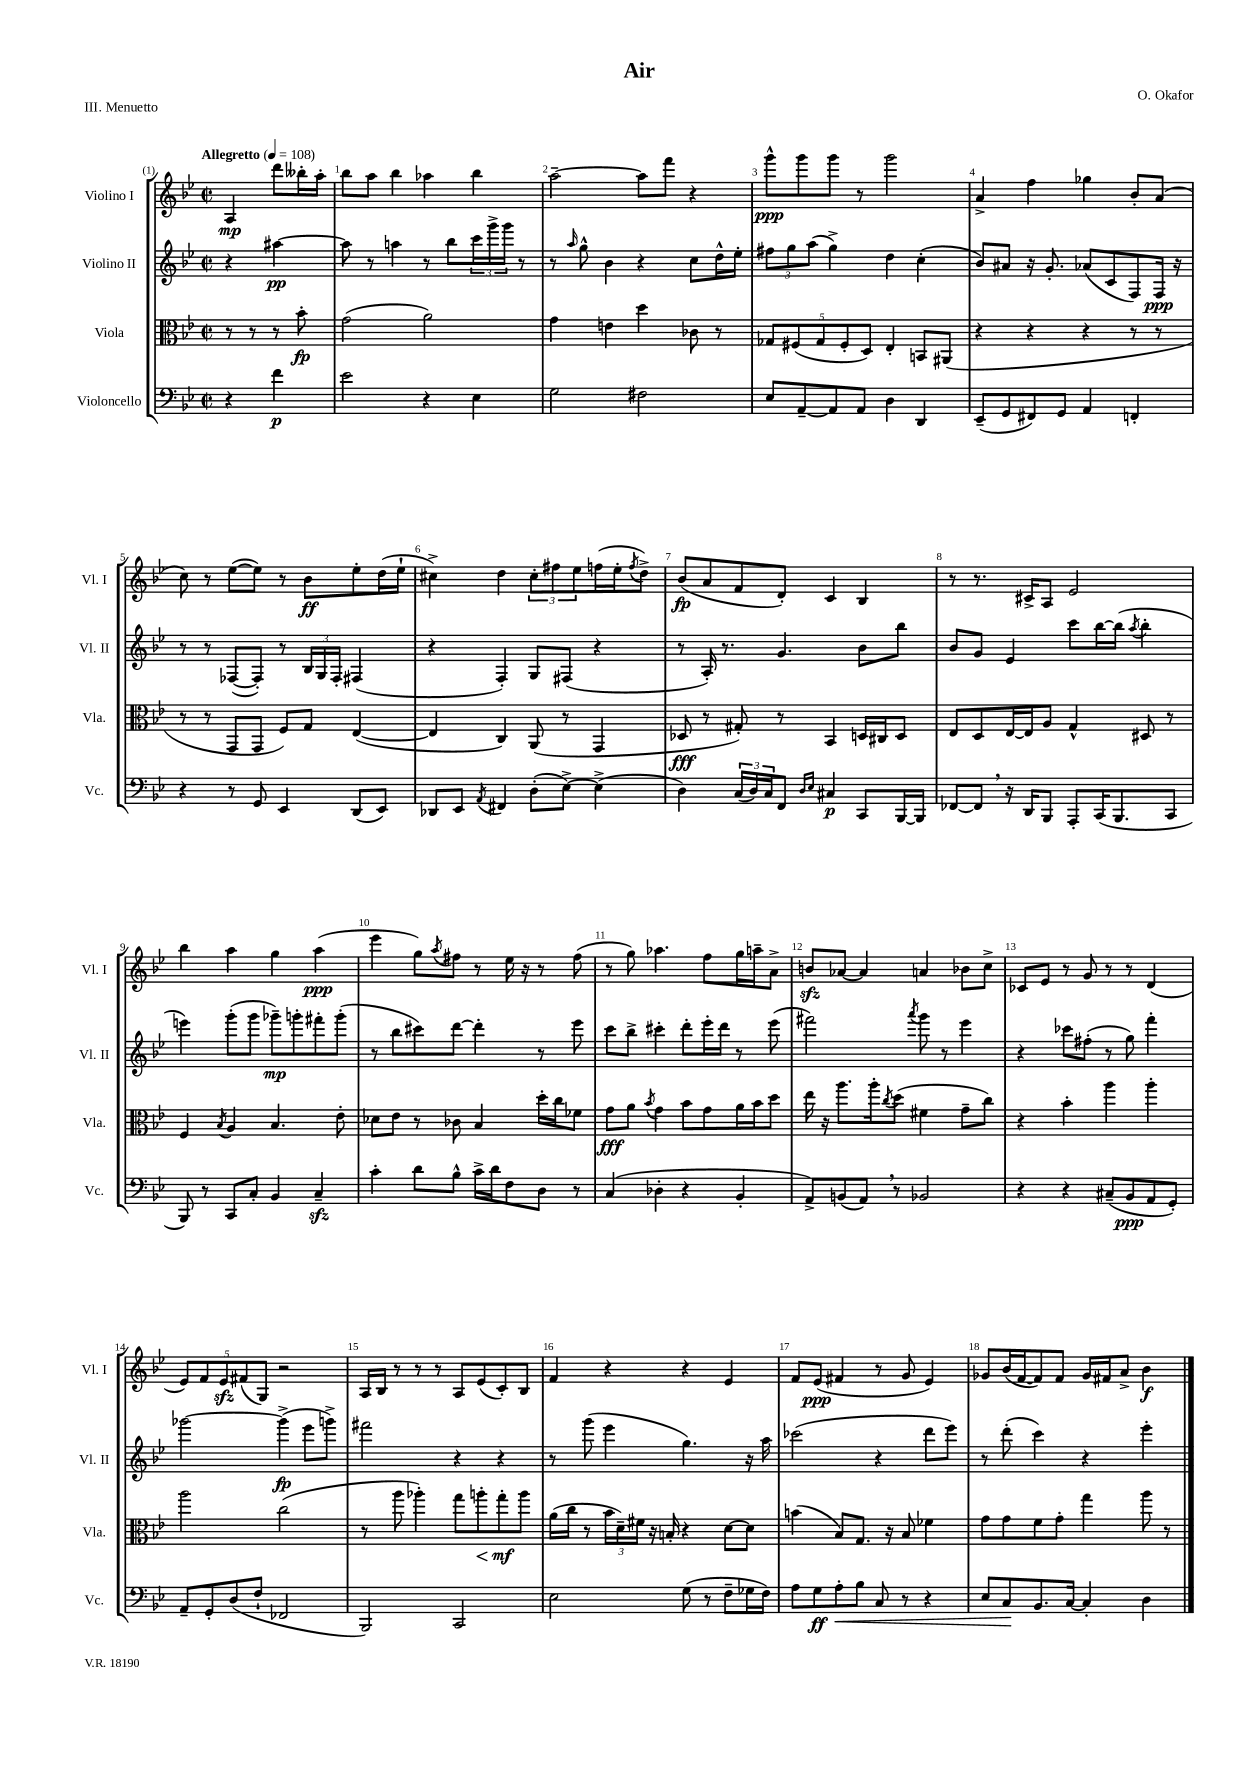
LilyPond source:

\header { title = "Air" composer = "O. Okafor" piece = "III. Menuetto" }
<<
\new StaffGroup <<
\new Staff = "s0" \with { instrumentName = "Violino I" shortInstrumentName = "Vl. I" } {
    \clef treble \key bes \major \defaultTimeSignature \time 2/2 \partial 2 \tempo "Allegretto" 4 = 108
    a4\mp d'''8 beses''16-. a''16-. |
    bes''8 a''8 bes''4 aes''4 bes''4 |
    a''2~-- a''8 f'''8 r4 |
    g'''8-^\ppp g'''8 g'''8 r8 g'''2 |
    a'4-> f''4 ges''4 bes'8-. a'8( |
    c''8) r8 ees''8~( ees''8) r8 bes'8\ff ees''8-. d''16( ees''16-! |
    cis''4->) d''4 \tuplet 3/2 { cis''8-. fis''8 ees''8 } f''16( ees''16-. \acciaccatura { f''8 } d''8->) |
    bes'8\fp( a'8 f'8 d'8-.) c'4 bes4 |
    r8 r8. cis'16-> a8 ees'2 |
    bes''4 a''4 g''4 a''4\ppp( |
    ees'''4 g''8) \acciaccatura { a''8 } fis''8 r8 ees''16 r16 r8 fis''8( |
    r8 g''8) aes''4. f''8 g''16 a''16-- a'8-> |
    b'8\sfz aes'8~ aes'4 a'4 bes'8 c''8-> |
    ces'8 ees'8 r8 g'8 r8 r8 d'4( |
    \tuplet 5/4 { ees'8) f'8 ees'8\sfz fis'8( g8) } r2 |
    a16 bes16 r8 r8 r8 a8 ees'8( c'8-.) bes8 |
    f'4 r4 r4 ees'4 |
    f'8 ees'8\ppp( fis'4 r8 g'8 ees'4) |
    ges'8 bes'16( f'16~ f'8) f'8 ges'16 fis'16 a'8-> bes'4\f \bar "|." |
}
\new Staff = "s1" \with { instrumentName = "Violino II" shortInstrumentName = "Vl. II" } {
    \clef treble \key bes \major \defaultTimeSignature \time 2/2 \partial 2
    r4 ais''4~\pp |
    ais''8 r8 a''4 r8 bes''8 \tuplet 3/2 { c'''16 g'''16-> g'''16 } r8 |
    r8 \grace { a''16 } g''8-^ bes'4 r4 c''8 d''16-^ ees''16-. |
    \tuplet 3/2 { fis''8 g''8 a''8( } g''4->) d''4 c''4-.( |
    bes'8) ais'8 r16 g'8.-. aes'8( c'8 f8) f16\ppp r16 |
    r8 r8 fes8~( fes8-.) r8 \tuplet 3/2 { bes16 g16 fes16-. } fis4( |
    r4 f4-.) g8 fis8( r4 |
    r8 a16-.) r8. g'4. bes'8 bes''8 |
    bes'8 g'8 ees'4 c'''8 bes''16~ bes''16( \acciaccatura { a''8 } bes''4-. |
    e'''4) g'''8-.( g'''8 ges'''8--\mp) g'''8-. fis'''8-. g'''8-.( |
    r8 bes''8 cis'''8) d'''8~ d'''4-. r8 ees'''8 |
    c'''8 bes''8-> cis'''4-. d'''8-. ees'''16-. d'''16 r8 ees'''8( |
    fis'''2) \acciaccatura { a'''8 } g'''8 r8 ees'''4 |
    r4 ces'''8 fis''8-.( r8 g''8) f'''4-. |
    ges'''2~ ges'''4->\fp( ees'''8 g'''8->) |
    fis'''2 r4 r4 |
    r8 g'''8( ees'''4 g''4.) r16 a''16 |
    ces'''2( r4 d'''8 ees'''8) |
    r8 d'''8-.( c'''4) r4 ees'''4-. \bar "|." |
}
\new Staff = "s2" \with { instrumentName = "Viola" shortInstrumentName = "Vla." } {
    \clef alto \key bes \major \defaultTimeSignature \time 2/2 \partial 2
    r8 r8 r8 bes'8-.\fp |
    g'2( a'2) |
    g'4 e'4 d''4 ces'8 r8 |
    \tuplet 5/4 { ges8 fis8( ges8 fis8-. d8) } ees4-. b,8 ais,8( |
    r4 r4 r4 r8 r8 |
    r8 r8 g,8 g,8 f8) g8 ees4~( |
    ees4 c4) a,8( r8 g,4 |
    des8\fff r8 gis8-.) r8 bes,4 d16 cis16 d8 |
    ees8 d8 ees16~ ees16 a8 g4-^ dis8 r8 |
    f4 \acciaccatura { bes8 } a4 bes4. ees'8-. |
    des'8 ees'8 r8 ces'8 bes4 d''16-. c''16 fes'8 |
    g'8\fff a'8 \acciaccatura { bes'8 } g'4 bes'8 g'8 a'16 bes'16 d''8 |
    ees''16 r16 a''8. a''16-. \acciaccatura { c''8 } d''8( fis'4 g'8-- c''8) |
    r4 bes'4-. a''4 a''4-. |
    a''2 c''2( |
    r8 a''8 aes''4-.) g''8 a''8-.\< g''8-.\mf\! a''8 |
    a'16( c''16 r8 \tuplet 3/2 { bes'16 d'16--) fis'16 } r16 b16-. r4 d'8~ d'8 |
    b'4( bes8) g8. r16 bes8 fes'4 |
    g'8 g'8 f'8 g'8-. g''4 a''8 r8 \bar "|." |
}
\new Staff = "s3" \with { instrumentName = "Violoncello" shortInstrumentName = "Vc." } {
    \clef bass \key bes \major \defaultTimeSignature \time 2/2 \partial 2
    r4 f'4\p |
    ees'2 r4 ees4 |
    g2 fis2 |
    ees8 a,8~-- a,8 a,8 d4 d,4 |
    ees,8--( g,8 fis,8) g,8 a,4 f,4-. |
    r4 r8 g,8 ees,4 d,8( ees,8) |
    des,8 ees,8 \acciaccatura { a,8 } fis,4 d8-.( ees8~->) ees4->( |
    d4) \tuplet 3/2 { c16( d16) c16 } f,8 \grace { d16 ees16 } cis4\p c,8 bes,,16~ bes,,16 |
    fes,8~ fes,8 \breathe r16 d,16 bes,,8 a,,8-. c,16( bes,,8. c,8 |
    bes,,8) r8 c,8 c8-. bes,4 c4--\sfz |
    c'4-. d'8 bes8-^ c'16-> d'16 f8 d8 r8 |
    c4( des4-. r4 bes,4-. |
    a,8->) b,8( a,8) \breathe r8 bes,2 |
    r4 r4 cis8--( bes,8\ppp a,8 g,8-.) |
    a,8-- g,8-. d8( f8-! fes,2 |
    bes,,2) c,2 |
    ees2 g8( r8 f8-- ges16 f16) |
    a8 g8\ff a8-.\< bes8 c8 r8 r4 |
    ees8 c8\! bes,8. c16~ c4-. d4 \bar "|." |
}
>>
>>
\layout { \context { \Score \override BarNumber.break-visibility = ##(#f #t #t) barNumberVisibility = #all-bar-numbers-visible } }
